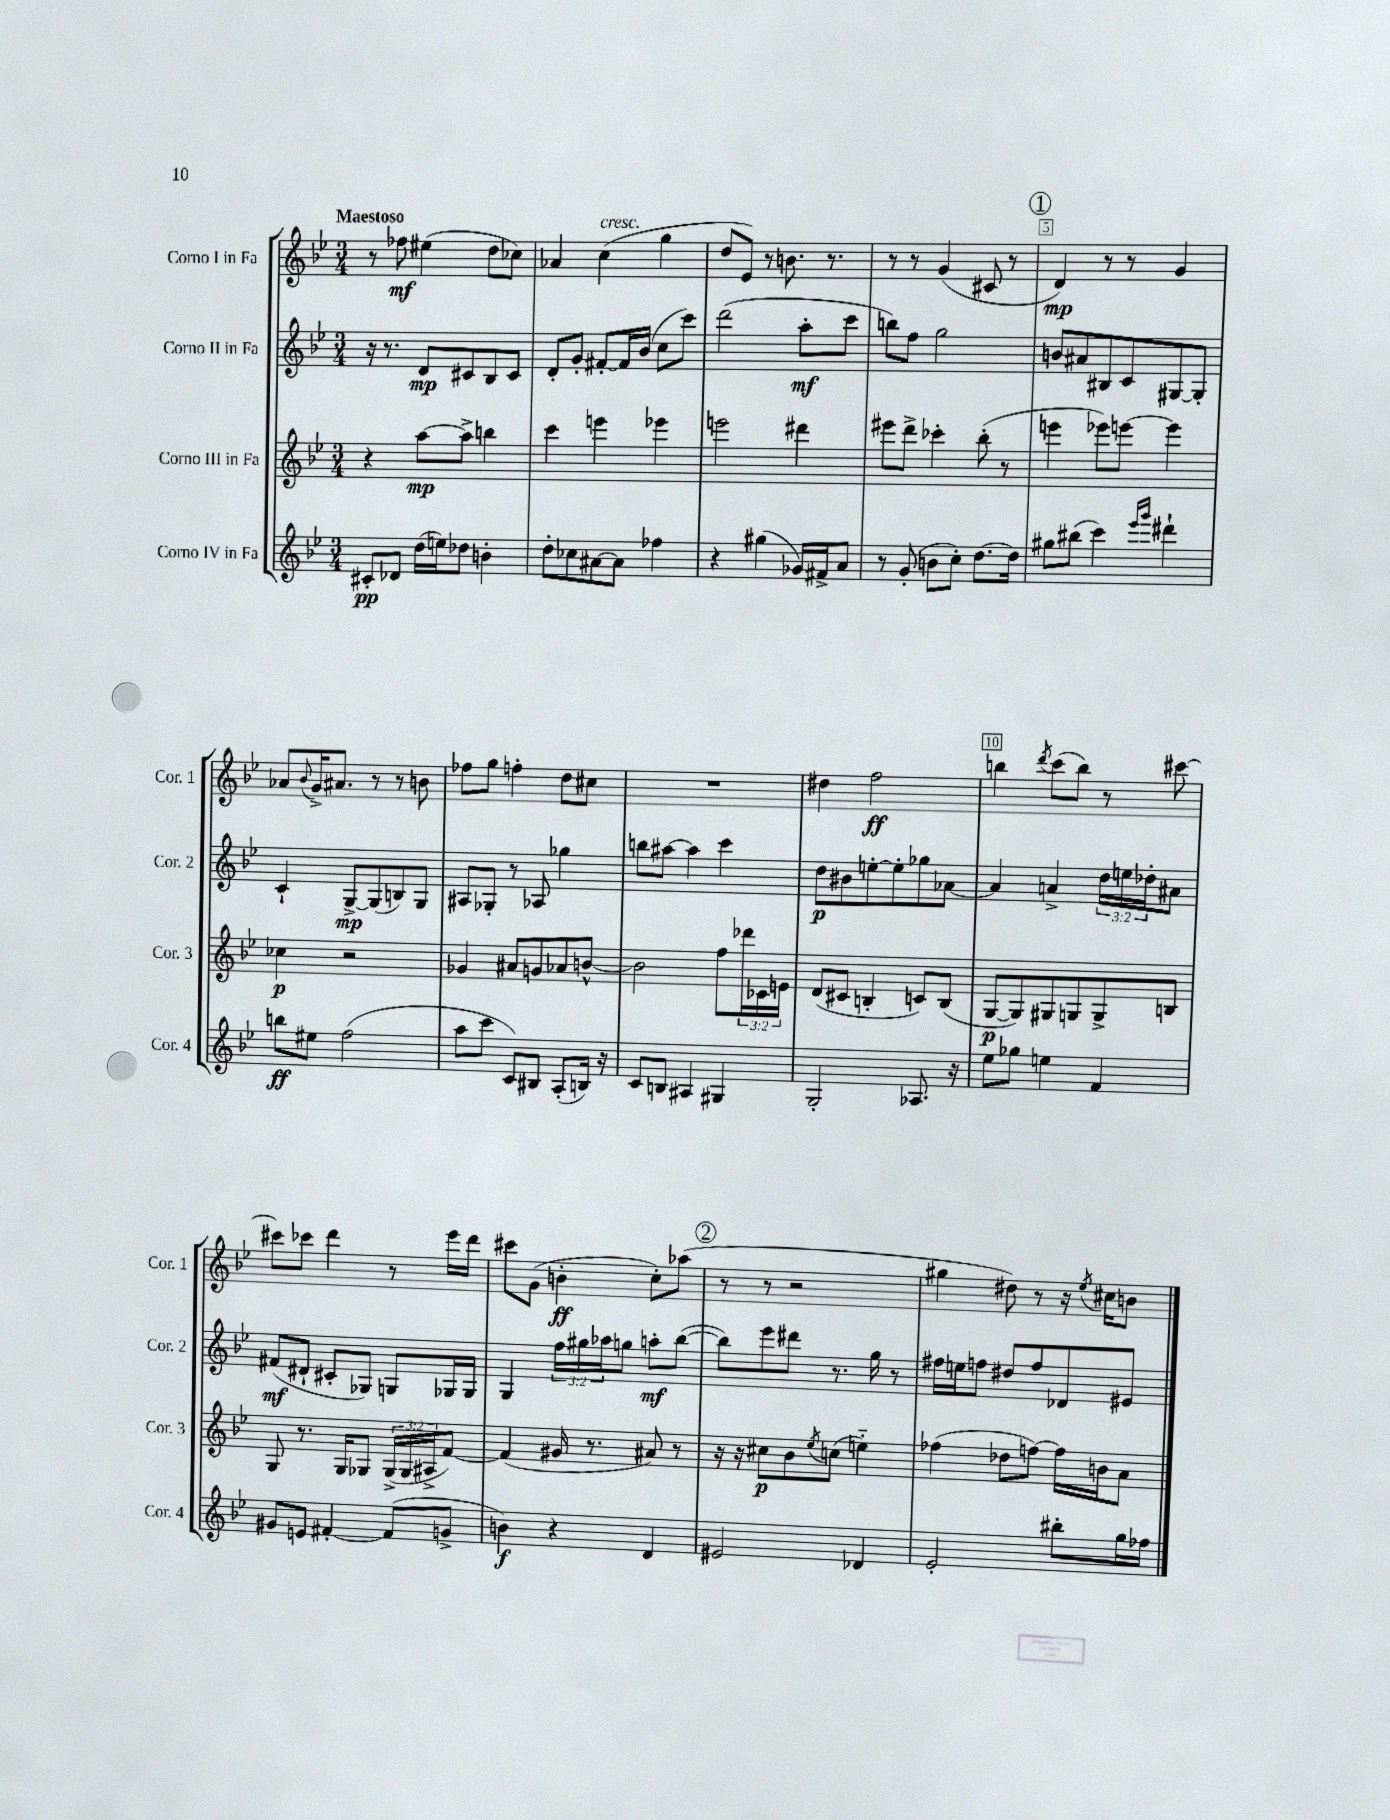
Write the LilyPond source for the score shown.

<<
\new StaffGroup <<
\new Staff = "s0" \with { instrumentName = "Corno I in Fa" shortInstrumentName = "Cor. 1" } {
    \clef treble \key bes \major \numericTimeSignature \time 3/4 \tempo "Maestoso"
    r8 fes''8\mf eis''4( d''8 ces''8) |
    aes'4 c''4^\markup { \italic "cresc." }( g''4 |
    d''8 ees'8) r8 b'8. r8. |
    r8 r8 g'4( cis'8 r8 |
    \mark \markup { \circle "1" } d'4\mp) r8 r8 g'4 |
    aes'8 \appoggiatura { bes'8 } g'16-> ais'8. r8 r8 b'8 |
    fes''8 g''8 f''4-. d''8 cis''8 |
    R2. |
    dis''4 f''2\ff |
    b''4 \acciaccatura { d'''8 } c'''8( b''8) r8 cis'''8~ |
    cis'''8 ces'''8 d'''4 r8 ees'''16 d'''16 |
    cis'''8 g'8( b'4-.\ff c''8-.) aes''8( |
    \mark \markup { \circle "2" } r8 r8 r2 |
    gis''4 dis''8) r8 r16 \acciaccatura { ees''8 } cis''16 b'8 \bar "|." |
}
\new Staff = "s1" \with { instrumentName = "Corno II in Fa" shortInstrumentName = "Cor. 2" } {
    \clef treble \key bes \major \numericTimeSignature \time 3/4 \override Staff.TupletNumber.text = #tuplet-number::calc-fraction-text
    r16 r8. d'8\mp cis'8 bes8 cis'8 |
    d'8-. g'8-. fis'8~-. fis'16 bes'16( c''8 c'''8) |
    d'''2( a''8-.\mf c'''8 |
    b''8) f''8 g''2 |
    \mark \markup { \circle "1" } b'8 ais'8 bis8 c'8 gis8~ gis8-. |
    c'4-! g8~->\mp g8( b8) g8 |
    ais8 ges8-. r8 aes8 ges''4 |
    b''8 ais''8~ ais''4 c'''4 |
    d''8\p bis'8 e''8~-. e''8-. ges''8 aes'8~ |
    aes'4 a'4-> \tuplet 3/2 { d''16 e''16 des''16-. } ais'8 |
    fis'8\mf( dis'8-! cis'8-. ges8) g8 ges16 ges16 |
    g4 \tuplet 3/2 { f''16 gis''16 aes''16 } g''8 a''8-.\mf bes''8~( |
    \mark \markup { \circle "2" } bes''8) ees'''8 dis'''8 r8. g''16 r8 |
    fis''16 e''16 f''8 dis''8 f''8 des'8 eis'8 \bar "|." |
}
\new Staff = "s2" \with { instrumentName = "Corno III in Fa" shortInstrumentName = "Cor. 3" } {
    \clef treble \key bes \major \numericTimeSignature \time 3/4 \override Staff.TupletNumber.text = #tuplet-number::calc-fraction-text
    r4 a''8~\mp a''8-> b''4 |
    c'''4 e'''4 ees'''4 |
    e'''2 dis'''4 |
    eis'''8 d'''8-> ces'''4-. bes''8-.( r8 |
    \mark \markup { \circle "1" } e'''4 ees'''8) e'''8~ e'''4 |
    ces''4\p r2 |
    ges'4 ais'8 g'8 aes'8 b'8~-^ |
    b'2 f''8 \tuplet 3/2 { des'''16 ces'16 e'16 } |
    d'8( cis'8 b4-. c'8) b8( |
    g8~\p g8) gis8 g8 g8-> b8 |
    g8 r8. g16 ges8 \tuplet 3/2 { ges16->( ges16 ais16-> } f'8~) |
    f'4( gis'16 r8. ais'8) r8 |
    \mark \markup { \circle "2" } r16 r16 cis''8\p bes'8 \acciaccatura { ees''8 } c''8( e''4-_) |
    fes''4( des''8 f''8~) f''16 b'16 a'8 \bar "|." |
}
\new Staff = "s3" \with { instrumentName = "Corno IV in Fa" shortInstrumentName = "Cor. 4" } {
    \clef treble \key bes \major \numericTimeSignature \time 3/4
    cis'8-.\pp des'8 d''16( e''16) des''8 b'4-. |
    d''8-. ces''8 ais'8~ ais'8 fes''4 |
    r4 gis''4( ges'16) fis'16-> a'8 |
    r8 g'8-.( b'8 c''8-.) d''8.~ d''16 |
    \mark \markup { \circle "1" } gis''8 bis''8( c'''4) \grace { ees'''16 g'''16 } dis'''4-! |
    b''8\ff eis''8 f''2( |
    a''8 c'''8 c'8) bis8 a8-.( b16) r16 |
    c'8 b8 ais4 gis4 |
    g2-. aes8. r16 |
    ees''8 ges''8 e''4 f'4 |
    gis'8 e'8 fis'4~-. fis'8( g'8-> |
    b'4\f) r4 d'4 |
    \mark \markup { \circle "2" } eis'2 des'4 |
    ees'2-. bis''8-. g''16 fes''16 \bar "|." |
}
>>
>>
\layout { \context { \Score \override BarNumber.break-visibility = ##(#f #t #t) barNumberVisibility = #(every-nth-bar-number-visible 5) \override BarNumber.stencil = #(make-stencil-boxer 0.1 0.3 ly:text-interface::print) } }
